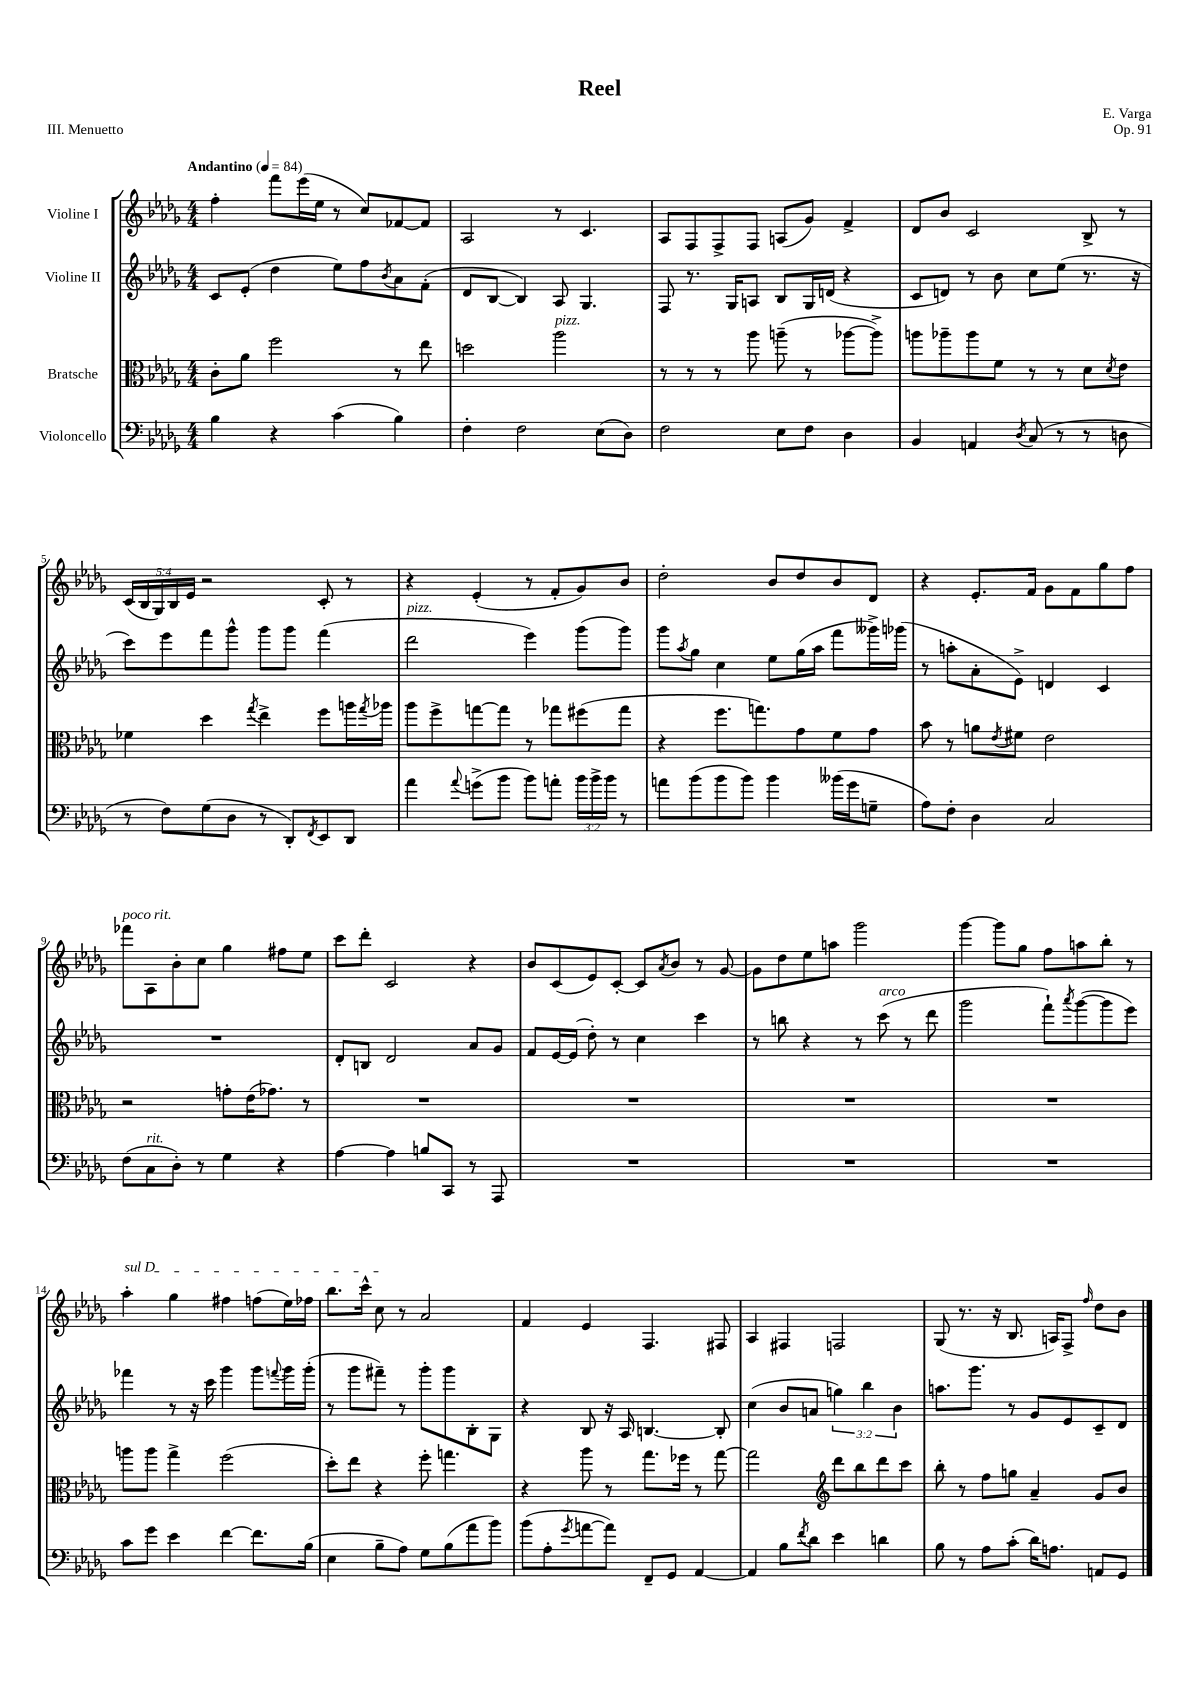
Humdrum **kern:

**kern	**kern	**kern	**kern
*staff4	*staff3	*staff2	*staff1
*clefF4	*clefC3	*clefG2	*clefG2
*k[b-e-a-d-g-]	*k[b-e-a-d-g-]	*k[b-e-a-d-g-]	*k[b-e-a-d-g-]
*M4/4	*M4/4	*M4/4	*M4/4
*MM84	*MM84	*MM84	*MM84
4B-	8c'	8c	4ff'
.	8a-	(8e-'	.
4r	2ff	4dd-	8fff
.	.	.	(16eee-
.	.	.	16ee-
(4c	.	8ee-)	8r
.	.	8ff	8cc)
.	.	8qb-	.
4B-)	8r	8a-	[8f-
.	8ee-	(8f'	8f-]
=	=	=	=
4F'	2dd	8d-	2A-
.	.	[8B-	.
2F	.	4B-])	.
.	2aa-	8A-	8r
.	.	4.G-	4.c
(8E-	.	.	.
8D-)	.	.	.
=	=	=	=
2F	8r	8F	8A-
.	8r	8.r	8F
.	8r	.	8F^
.	.	16G-	.
.	8aa-	8A	8F
8E-	(8aa~	8B-	(8A
8F	8r	16G-	8g-)
.	.	(16d	.
4D-	[8aa-	4r	4f^
.	8aa-^])	.	.
=	=	=	=
4BB-	8aa	8c	8d-
.	8aa-~	8d)	8b-
4AA	8aa-	8r	2c
.	8f	8b-	.
8qD-	.	.	.
(8C	8r	8cc	.
8r	8r	(8ee-	.
8r	8d-	8.r	8B-^
.	8qd-	.	.
8D	8e-	.	8r
.	.	16r	.
=	=	=	=
8r	4f-	8ccc)	(20c
.	.	.	20B-
.	.	.	20G-)
8F)	.	8eee-	.
.	.	.	20B-
.	.	.	20e-
(8G-	4dd-	8fff	2r
8D-	.	8ggg-^^	.
.	8qgg-	.	.
8r	4ee-^	8ggg-	.
8DD-')	.	8ggg-	.
8qFF	.	.	.
8EE-	8ff	(4fff	8c'
8DD-	16aa	.	8r
.	8qgg-	.	.
.	16aa-	.	.
=	=	=	=
4a-	8aa-	2ddd-	4r
.	8ff^	.	.
8qqa-	.	.	.
(8g^	[8gg	.	(4e-'
8b-	8gg]	.	.
8b-)	8r	4eee-)	8r
8a'	8gg-	.	8f'
24b-	(8ff#	(8ggg-	8g-)
24b-^	.	.	.
24b-	.	.	.
8r	8gg-	8ggg-)	8b-
=	=	=	=
8a	4r	8ggg-	2dd-'
.	.	8qaa-	.
(8b-	.	8gg-	.
8b-	8.ff	4cc	.
8b-)	.	.	.
.	8.gg)	.	.
4b-	.	8ee-	8b-
.	8g-	(16gg-	8dd-
.	.	16aa-	.
(16b--	8f	8fff	8b-
16g-	.	.	.
8G~	8g-	16ggg--^)	8d-
.	.	(16ggg-	.
=	=	=	=
8A-)	8b-	8r	4r
8F'	8r	8aa'	.
4D-	8a	8a-'	8.e-'
.	8qe-	.	.
.	8f#	8e-^)	.
.	.	.	16f
2C	2e-	4d	8g-
.	.	.	8f
.	.	4c	8gg-
.	.	.	8ff
=	=	=	=
(8F	2r	1r	8fff-
8C	.	.	8A-
8D-')	.	.	8b-'
8r	.	.	8cc
4G-	8g'	.	4gg-
.	(16e-	.	.
.	8.g-)	.	.
4r	.	.	8ff#
.	8r	.	8ee-
=	=	=	=
[4A-	1r	8d-'	8ccc
.	.	8B	8ddd-'
4A-]	.	2d-	2c
8B	.	.	.
8CC	.	.	.
8r	.	8a-	4r
8AAA-	.	8g-	.
=	=	=	=
1r	1r	8f	8b-
.	.	[16e-	(8c
.	.	(16e-]	.
.	.	8dd-')	8e-)
.	.	8r	[8c'
.	.	4cc	8c]
.	.	.	8qa-
.	.	.	8b-
.	.	4ccc	8r
.	.	.	[8g-
=	=	=	=
1r	1r	8r	8g-]
.	.	8bb	8dd-
.	.	4r	8ee-
.	.	.	8aa
.	.	8r	2ggg-
.	.	(8ccc	.
.	.	8r	.
.	.	8ddd-	.
=	=	=	=
1r	1r	2ggg-	[4ggg-
.	.	.	8ggg-]
.	.	.	8gg-
.	.	8fff`)	8ff
.	.	8qaaa-	.
.	.	([8ggg-	8aa
.	.	8ggg-]	8bb-'
.	.	8eee-)	8r
=	=	=	=
8c	8aa	4fff-	4aa-'
8g-	8aa	.	.
4e-	4gg-^	8r	4gg-
.	.	16r	.
.	.	16ccc	.
[4f	(2ff	4ggg-	4ff#
8.f]	.	8ggg-	(8ff
.	.	8qqfff	.
.	.	16ggg-	16ee-)
(16B-	.	(16ggg-'	16ff-
=	=	=	=
4E-	8dd-')	8r	8.bb-
.	8ee-	8ggg-	.
.	.	.	16ccc^^
8B-~	4r	8fff#~)	8cc
8A-)	.	8r	8r
8G-	8ff'	8ggg-'	2a-
(8B-	4.gg	8ggg-	.
8a-	.	8B-'	.
8b-)	.	8G-	.
=	=	=	=
(8b-	4r	4r	4f
8A-'	.	.	.
8qg-	.	.	.
[8a	8aa-	8B-	4e-
8a])	8r	16r	.
.	.	16A-	.
8FF~	8.gg-	[4.B	4.F
8GG-	.	.	.
.	16ff-	.	.
[4AA-	8r	.	.
.	[8gg-	8B']	8F#
=	=	=	=
4AA-]	2gg-]	(4cc	4A-
8B-	.	8b-	4F#
8qf	.	.	.
8d-	.	8a	.
*	*clefG2	*	*
4e-	8ddd-	6gg)	2F
.	8bb-	.	.
.	.	6bb-	.
4d	8ddd-	.	.
.	.	6b-	.
.	8ccc	.	.
=	=	=	=
8B-	8bb-'	8.aa	(8G-
8r	8r	.	8.r
.	.	8.ggg-	.
8A-	8ff	.	.
.	.	.	16r
(8c'	8gg	8r	8.B-
16d-)	4a-~	8g-	.
8.A	.	.	16A)
.	.	8e-	8F^
.	.	.	16qqff
8AA	8g-	8c~	8dd-
8GG-	8b-	8d-	8b-
==	==	==	==
*-	*-	*-	*-
